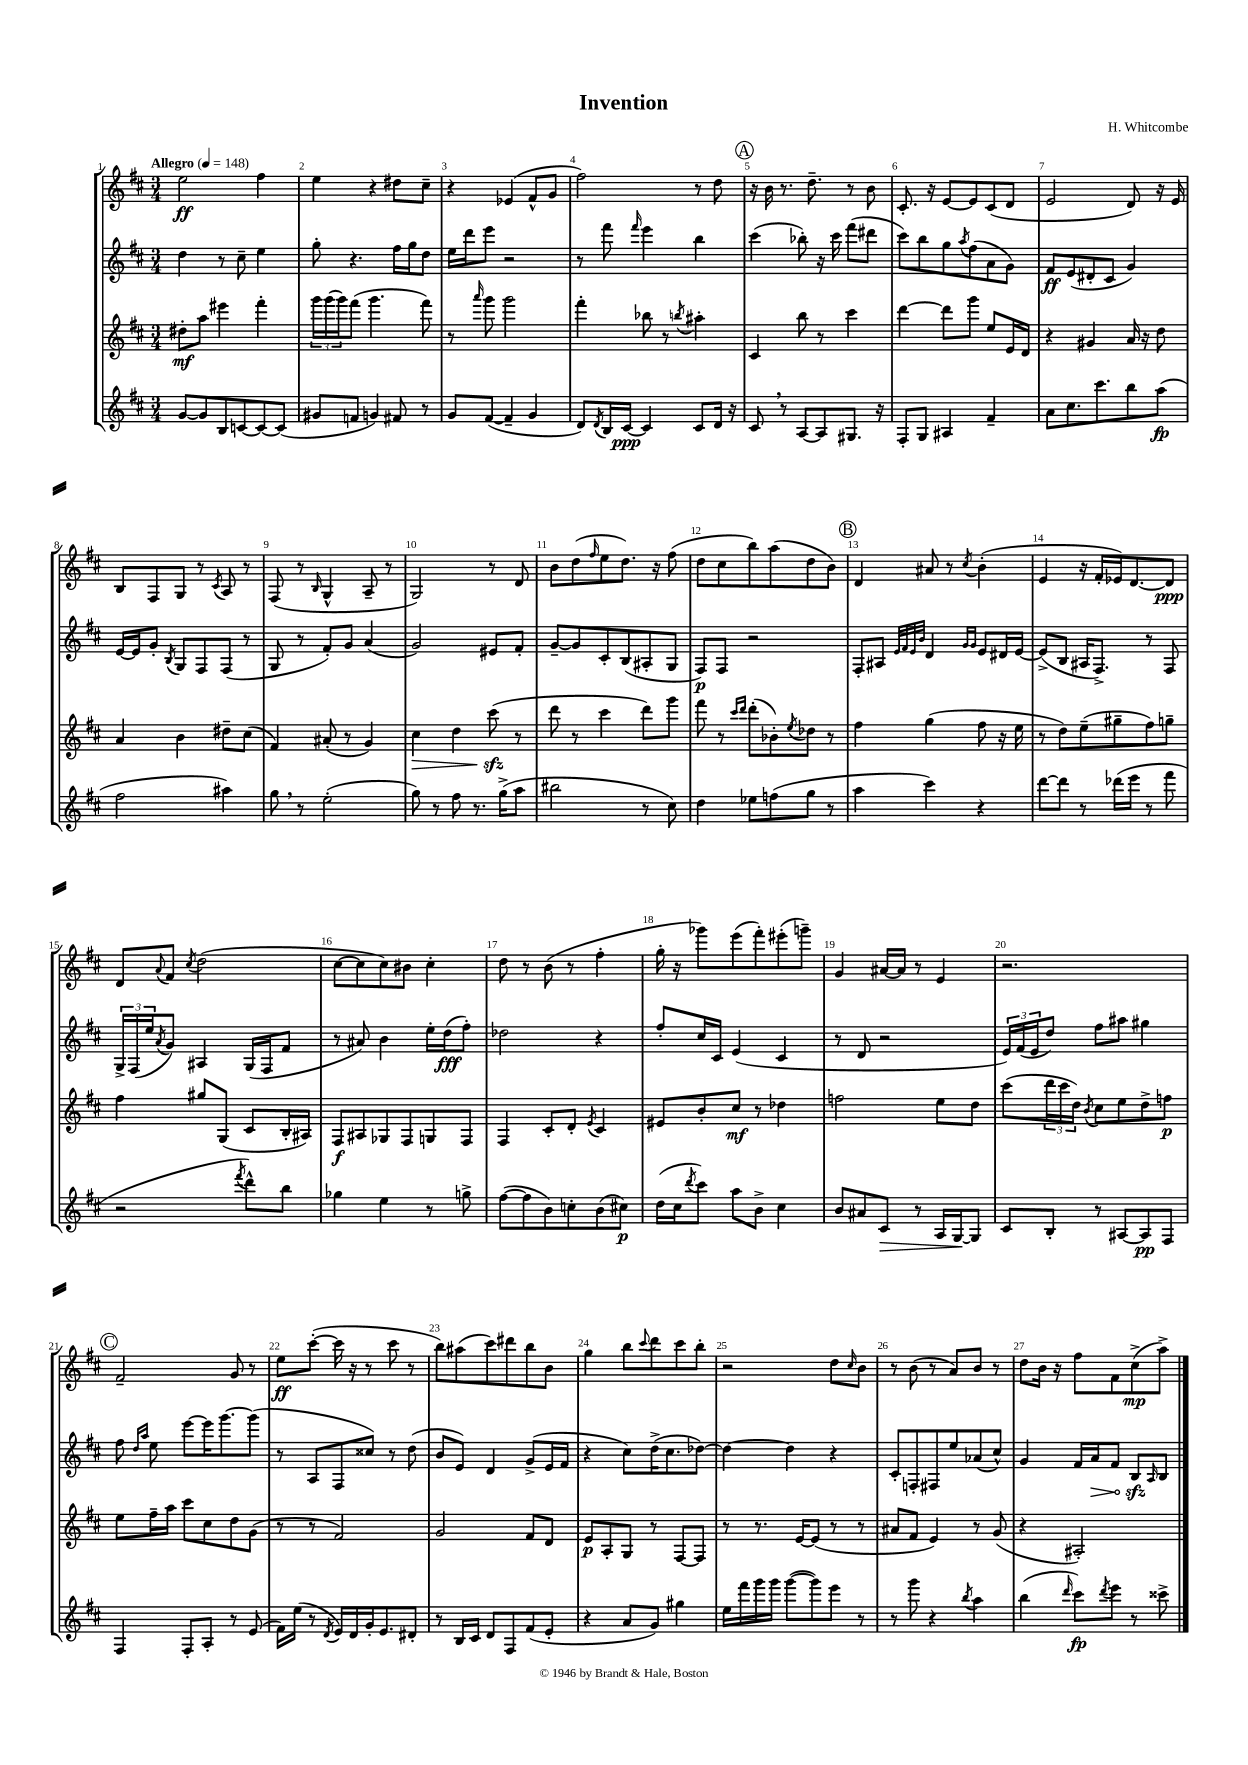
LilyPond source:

\header { title = "Invention" composer = "H. Whitcombe" }
<<
\new StaffGroup <<
\new Staff = "s0" {
    \clef treble \key d \major \numericTimeSignature \time 3/4 \tempo "Allegro" 4 = 148
    e''2\ff fis''4 |
    e''4 r4 dis''8 cis''8-- |
    r4 ees'4( fis'8-^ g'8 |
    fis''2) r8 d''8 |
    \mark \markup { \circle "A" } r16 b'16 r8. d''8.-- r8 b'8 |
    cis'8.-. r16 e'8~ e'8 cis'8( d'8 |
    e'2 d'8) r16 e'16 |
    b8 fis8 g8 r8 \acciaccatura { cis'8 } a8 r8 |
    fis8( r8 \grace { b16 } g4-^ a8-- r8 |
    g2) r8 d'8 |
    b'8 d''8( \grace { fis''16 } e''8 d''8.) r16 fis''8( |
    d''8 cis''8 b''8) a''8( d''8 b'8) |
    \mark \markup { \circle "B" } d'4 ais'8 r8 \acciaccatura { cis''8 } b'4-.( |
    e'4 r16 fis'16-. ees'16) d'8.~ d'8\ppp |
    d'8 \appoggiatura { a'8 } fis'8 \acciaccatura { cis''8 } d''2( |
    cis''8~ cis''8 cis''8) bis'8 cis''4-. |
    d''8 r8 b'8( r8 fis''4-. |
    g''16-. r16 ges'''8) e'''8( fis'''8-.) eis'''8-.( g'''8--) |
    g'4 ais'16~ ais'16 r8 e'4 |
    r2. |
    \mark \markup { \circle "C" } fis'2-- g'8 r8 |
    e''8\ff cis'''8~-.( cis'''16 r16 r8 cis'''8 r8 |
    b''8) ais''8( cis'''8) dis'''8 b''8 b'8 |
    g''4 b''8 \appoggiatura { cis'''8 } d'''8 cis'''8 b''8-. |
    r2 d''8 \grace { cis''16 } b'8 |
    r8 b'8( r8 a'8) b'8 r8 |
    d''8 b'16 r16 fis''8 fis'8 cis''8->\mp( a''8->) \bar "|." |
}
\new Staff = "s1" {
    \clef treble \key d \major \numericTimeSignature \time 3/4
    d''4 r8 cis''8-- e''4 |
    g''8-. r4. fis''16 g''16 d''8 |
    e''16 d'''16 e'''8 r2 |
    r8 fis'''8 \grace { fis'''16 } e'''4 b''4 |
    \mark \markup { \circle "A" } cis'''4( bes''8-.) r16 cis'''16 fis'''8( dis'''8 |
    cis'''8) b''8 g''8 \acciaccatura { a''8 } fis''8( a'8 g'8) |
    fis'8\ff e'8( dis'8-. cis'8 g'4) |
    e'16~ e'16 g'8-. \acciaccatura { b8 } g8 fis8 fis8( r8 |
    g8 r8 fis'8-.) g'8 a'4( |
    g'2) eis'8 fis'8-. |
    g'8~-- g'8 cis'8-. b8( ais8-. g8 |
    fis8\p) fis8 r2 |
    \mark \markup { \circle "B" } fis8-. ais8 \grace { e'32 fis'32 e'32 b'32 } d'4 \grace { g'16 g'16 } e'8 dis'16 e'16~ |
    e'8->( b8 ais16 fis8.->) r8 fis8 |
    \tuplet 3/2 { g16-> fis16( e''16 } \acciaccatura { a'8 } g'8) ais4 g16( fis16 fis'8 |
    r8 ais'8) b'4 e''16-. d''16\fff( fis''8-.) |
    des''2 r4 |
    fis''8-. cis''16 cis'16 e'4( cis'4 |
    r8 d'8 r2 |
    \tuplet 3/2 { e'16) fis'16( e'16 } d''8) fis''8 ais''8 gis''4 |
    \mark \markup { \circle "C" } fis''8 \grace { d''16 a''16 } e''8 e'''8~ e'''16 g'''8.~ g'''8( |
    r8 a8 fis8 cisis''8) r8 d''8( |
    b'8 e'8) d'4 g'8->( e'16 fis'16 |
    r4 cis''8) d''16->( cis''8. des''8~) |
    des''4~ des''4 r4 |
    cis'8-. f8-. fis8 e''8 aes'8( cis''8-^) |
    g'4 fis'16 \once \override Hairpin.circled-tip = ##t a'16\> fis'8 b8\sfz\! \grace { a16 } b8 \bar "|." |
}
\new Staff = "s2" {
    \clef treble \key d \major \numericTimeSignature \time 3/4
    dis''8-.\mf a''8 eis'''4 fis'''4-. |
    \tuplet 3/2 { g'''16 g'''16( g'''16) } fis'''8( g'''4. fis'''8) |
    r8 \grace { a'''16 } g'''8 g'''2 |
    fis'''4-. bes''8 r8 \acciaccatura { b''8 } ais''4-. |
    \mark \markup { \circle "A" } cis'4 b''8 r8 cis'''4 |
    d'''4~ d'''8 g'''8 e''8 e'16 d'16 |
    r4 gis'4 a'16 r16 d''8 |
    a'4 b'4 dis''8-- cis''8( |
    fis'4) ais'8-.( r8 g'4) |
    cis''4\> d''4 cis'''8\sfz\!( r8 |
    d'''8 r8 cis'''4 d'''8) g'''8 |
    fis'''8 r8 \grace { cis'''16 d'''16 } d'''8-.( bes'8-.) \acciaccatura { e''8 } des''8 r8 |
    \mark \markup { \circle "B" } fis''4 g''4( fis''8 r16 e''16 |
    r8 d''8) e''8--( gis''8-- fis''8) g''8-- |
    fis''4 gis''8 g8( cis'8 b16-. ais16) |
    fis8\f ais8 ges8 fis8 g8 fis8 |
    fis4 cis'8-. d'8-. \acciaccatura { e'8 } cis'4 |
    eis'8 b'8-. cis''8\mf r8 des''4 |
    f''2 e''8 d''8 |
    cis'''8( \tuplet 3/2 { d'''16 cis'''16 d''16) } \acciaccatura { b'8 } cis''8 e''8 d''8-> f''8\p |
    \mark \markup { \circle "C" } e''8 fis''16-- a''16 cis'''8 cis''8 d''8 g'8( |
    r8 r8 fis'2) |
    g'2 fis'8 d'8 |
    e'8\p a8-. g8 r8 fis8~ fis8 |
    r8 r8. e'16~ e'8( r8 r8 |
    ais'8 fis'8 e'4) r8 g'8( |
    r4 ais2-.) \bar "|." |
}
\new Staff = "s3" {
    \clef treble \key d \major \numericTimeSignature \time 3/4
    g'8~ g'8 b8 c'8~ c'8~ c'8( |
    gis'8 f'8 g'4) fis'8 r8 |
    g'8 fis'8~( fis'4-- g'4 |
    d'8) \acciaccatura { d'8 } b16 cis'16~\ppp cis'4 cis'8 d'16 r16 |
    \mark \markup { \circle "A" } cis'8 \breathe r8 a8~ a8 gis8. r16 |
    fis8-. g8 ais4 fis'4-- |
    a'8 cis''8. cis'''8. b''8 a''8\fp( |
    fis''2 ais''4) |
    g''8 \breathe r8 e''2-.( |
    g''8) r8 fis''8 r8. g''16->( a''8 |
    bis''2 r8 cis''8) |
    d''4 ees''8 f''8( g''8 r8 |
    \mark \markup { \circle "B" } a''4 cis'''4) r4 |
    d'''8~ d'''8 r8 des'''16( e'''16 r8 fis'''8 |
    r2 \acciaccatura { fis'''8 } d'''8-^) b''8 |
    ges''4 e''4 r8 g''8-> |
    fis''8~( fis''8 b'8) c''8-. b'8( cis''8\p) |
    d''16( cis''16 \acciaccatura { d'''8 } cis'''8) a''8 b'8-> cis''4 |
    b'8 ais'8 cis'8\> r8 a16 g16~\! g8 |
    cis'8 b8-. r8 ais8~ ais8\pp fis8 |
    \mark \markup { \circle "C" } fis4 fis8-. a8-. r8 e'8( |
    fis'16) e''16( r8 \acciaccatura { d'8 } e'16) d'16 g'16-. e'8. dis'8-. |
    r8 b16 cis'16 d'8 fis8 fis'8( e'8-. |
    r4 a'8 g'8) gis''4 |
    e''16 fis'''16 g'''16 g'''16 g'''8~( g'''8) e'''8 r8 |
    r8 g'''8 r4 \acciaccatura { b''8 } a''4 |
    b''4( \grace { d'''16 } cis'''8\fp) \acciaccatura { d'''8 } e'''8 r8 cisis'''8-> \bar "|." |
}
>>
>>
\layout { \context { \Score \override BarNumber.break-visibility = ##(#f #t #t) barNumberVisibility = #all-bar-numbers-visible } }
